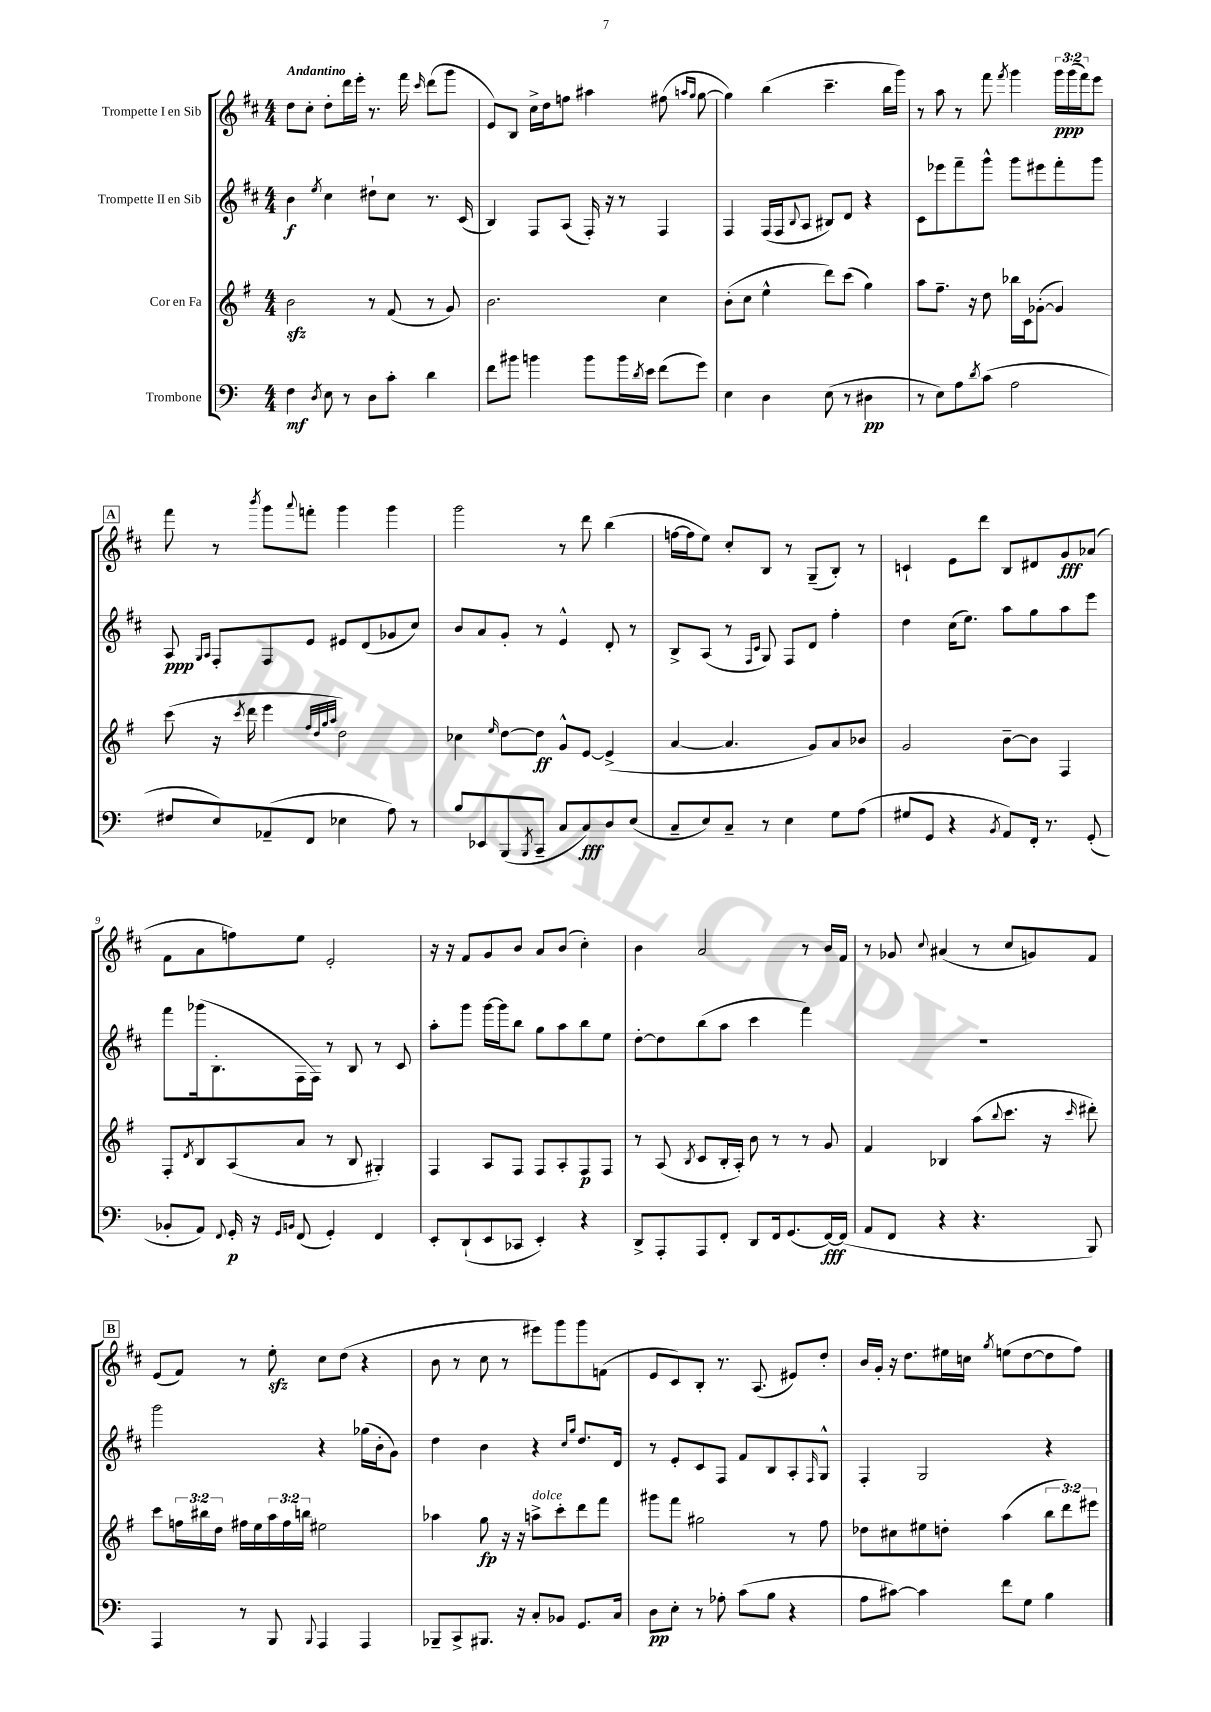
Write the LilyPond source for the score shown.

<<
\new StaffGroup <<
\new Staff = "s0" \with { instrumentName = "Trompette I en Sib" } {
    \clef treble \key d \major \numericTimeSignature \time 4/4 \override Staff.TupletNumber.text = #tuplet-number::calc-fraction-text \tempo "Andantino"
    d''8 cis''8-. d''8-. d'''16 e'''16-. r8. fis'''16 \grace { cis'''16 } d'''8( g'''8 |
    e'8) b8 cis''16-> d''16 f''8 ais''4 fis''8( \grace { a''16 g''16 } g''8~ |
    g''4) b''4( cis'''4.-- b''16 g'''16) |
    r8 a''8 r8 fis'''8 \acciaccatura { fis'''8 } g'''4 \tuplet 3/2 { g'''16\ppp g'''16( fis'''16) } e'''8 |
    \mark \markup { \box "A" } fis'''8 r8 \acciaccatura { b'''8 } g'''8 \appoggiatura { a'''8 } f'''8-. g'''4 g'''4 |
    g'''2 r8 d'''8 b''4( |
    f''16~ f''16 e''8) cis''8-. b8 r8 g8--( b8-.) r8 |
    c'4-! e'8 d'''8 b8 dis'8 g'8\fff aes'8( |
    fis'8 a'8 f''8) e''8 e'2-. |
    r16 r16 fis'8 g'8 b'8 a'8 b'8( cis''4-.) |
    b'4 a'2 r8 b'16 fis'16 |
    r8 ges'8 \appoggiatura { cis''8 } ais'4( r8 cis''8 g'8) fis'8 |
    \mark \markup { \box "B" } e'8( fis'8) r8 e''8-.\sfz cis''8 d''8( r4 |
    b'8 r8 cis''8 r8 eis'''8) g'''8 g'''8 f'8( |
    e'8 cis'8) b8-. r8. a8.( eis'8) d''8-. |
    b'16 g'16-. r16 d''8. eis''16 c''16 \acciaccatura { g''8 } e''8( d''8~ d''8 fis''8) \bar "|." |
}
\new Staff = "s1" \with { instrumentName = "Trompette II en Sib" } {
    \clef treble \key d \major \numericTimeSignature \time 4/4
    b'4\f \acciaccatura { e''8 } cis''4 dis''8-! cis''8 r8. cis'16( |
    b4) fis8 a8( fis16-.) r16 r8 fis4 |
    fis4 fis16( fis16 \appoggiatura { b8 } a8 bis8) d'8 r4 |
    cis'8 ees'''8 fis'''8-- g'''8-^ g'''8 eis'''8 fis'''8-. g'''8 |
    \mark \markup { \box "A" } a8\ppp \grace { g16 a16 } fis8-. fis8 e'8 eis'8 d'8( ges'8 cis''8) |
    b'8 a'8 g'8-. r8 e'4-^ d'8-. r8 |
    b8-> a8( r8 \grace { fis16 cis'16 } g8) fis8 d'8 fis''4-. |
    d''4 cis''16( e''8.) a''8 g''8 a''8 e'''8 |
    fis'''8 ges'''16( b8.-. fis16 fis16) r8 b8 r8 cis'8 |
    a''8-. g'''8 g'''16~ g'''16 b''8 g''8 a''8 b''8 e''8 |
    d''8~-. d''8 b''8( a''8 cis'''4 fis'''4) |
    R1 |
    \mark \markup { \box "B" } g'''2 r4 ges''16( b'16-. g'8) |
    d''4 b'4 r4 \grace { cis''16 g''16 } d''8. d'16 |
    r8 e'8-. cis'8 fis8 fis'8 b8 a8-. \grace { fis16 } g8-^ |
    fis4-. g2 r4 \bar "|." |
}
\new Staff = "s2" \with { instrumentName = "Cor en Fa" } {
    \clef treble \key g \major \numericTimeSignature \time 4/4 \override Staff.TupletNumber.text = #tuplet-number::calc-fraction-text
    b'2\sfz r8 fis'8( r8 g'8) |
    b'2. c''4 |
    b'8-.( c''8 e''4-^ d'''8) c'''8( g''4) |
    a''8 fis''8.-- r16 d''8 bes''16 c'16 ges'8~-.( ges'4) |
    \mark \markup { \box "A" } c'''8( r16 \acciaccatura { c'''8 } d'''16 e'''4 \grace { fis''32 d''32 g''32 a''32 } d''2) |
    ces''4 \grace { e''16 } d''8~ d''8\ff g'8-^ e'8~ e'4->( |
    a'4~ a'4. g'8) a'8 bes'8 |
    g'2 b'8~-- b'8 fis4 |
    fis8-. \acciaccatura { d'8 } b8 a8( a'8 r8 b8 gis4-.) |
    fis4 a8 fis8 fis8 a8-. fis8\p fis8 |
    r8 a8( \acciaccatura { b8 } c'8 b16-. a16-.) b'8 r8 r8 g'8 |
    fis'4 bes4 a''8( \appoggiatura { b''8 } c'''8. r16 \grace { c'''16 } dis'''8-.) |
    \mark \markup { \box "B" } c'''8 \tuplet 3/2 { f''16 bis''16 d''16 } fis''16 e''16 \tuplet 3/2 { a''16 fis''16 b''16 } eis''2 |
    aes''4 g''8\fp r16 r16 a''8->^\markup { \italic "dolce" } c'''8-. d'''8 fis'''8 |
    gis'''8 fis'''8 gis''2 r8 fis''8 |
    des''8 cis''8 eis''8 d''8-. a''4( \tuplet 3/2 { b''8 d'''8) eis'''8 } \bar "|." |
}
\new Staff = "s3" \with { instrumentName = "Trombone" } {
    \clef bass \key c \major \numericTimeSignature \time 4/4
    f4\mf \acciaccatura { d8 } e8 r8 d8 c'8-. d'4 |
    f'8 bis'8 b'4 b'8 b'16 \acciaccatura { d'8 } e'16 f'8( g'8) |
    e4 d4 e8( r8 dis4\pp |
    r8 e8) a8 \acciaccatura { d'8 } c'8( a2 |
    \mark \markup { \box "A" } fis8 e8) aes,8--( f,8 ees4 a8) r8 |
    b8 ees,8 b,,8( \acciaccatura { b,,8 } c,8-- c8 c8\fff) d8 e8( |
    c8-- e8) c8-- r8 e4 g8 a8( |
    gis8 g,8 r4 \acciaccatura { b,8 } a,8) f,16-. r8. g,8-.( |
    bes,8-. a,8) \appoggiatura { f,8 } g,16-.\p r16 \grace { g,16 b,16 } f,8( g,4-.) f,4 |
    e,8-. d,8-!( e,8 ces,8 e,4-.) r4 |
    d,8-> a,,8-. a,,8 f,8-. d,8 f,16 g,8.( f,16~\fff) f,16( |
    a,8 f,8 r4 r4. b,,8) |
    \mark \markup { \box "B" } a,,4 r8 b,,8 \appoggiatura { b,,8 } a,,4 a,,4 |
    bes,,8-- c,8-> bis,,8. r16 c8-. bes,8 g,8. c16 |
    d8\pp e8-. r8 aes8-. c'8( b8 r4 |
    a8 cis'8~) cis'4 f'8 g8 b4 \bar "|." |
}
>>
>>
